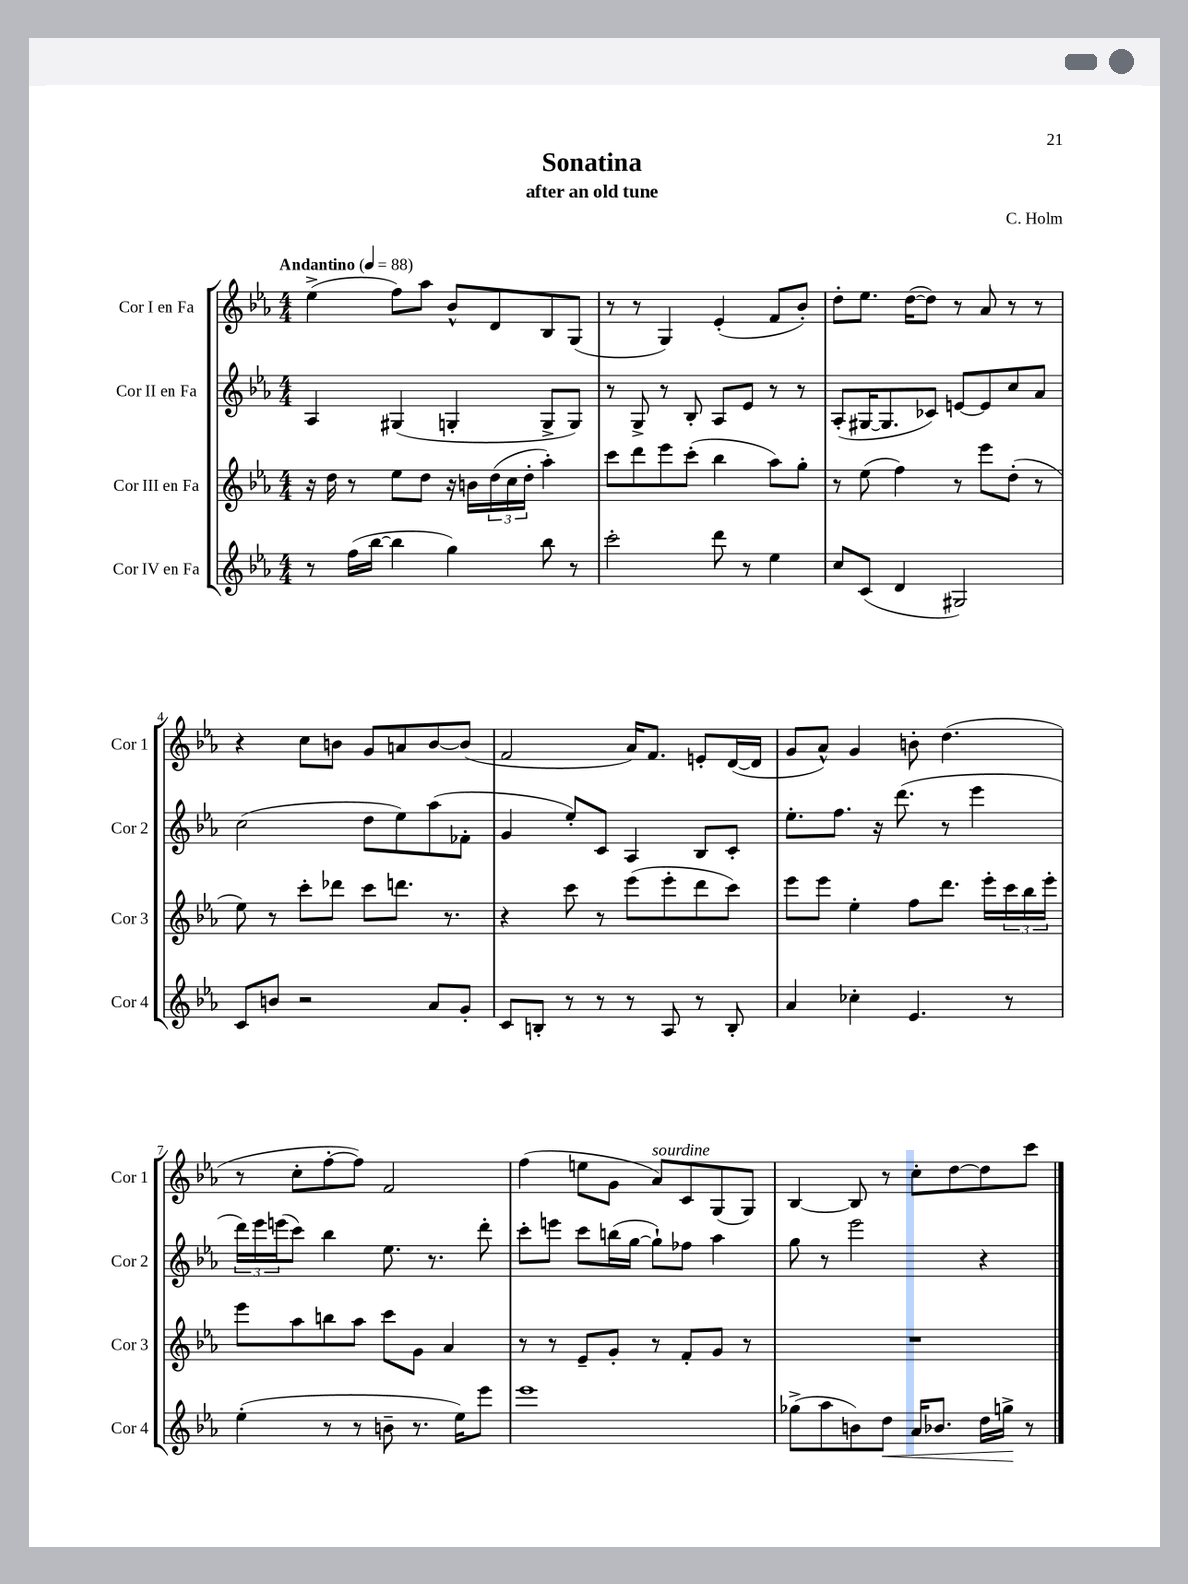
\header { title = "Sonatina" composer = "C. Holm" subtitle = "after an old tune" }
<<
\new StaffGroup <<
\new Staff = "s0" \with { instrumentName = "Cor I en Fa" shortInstrumentName = "Cor 1" } {
    \clef treble \key ees \major \numericTimeSignature \time 4/4 \tempo "Andantino" 4 = 88
    ees''4->( f''8) aes''8 bes'8-^ d'8 bes8 g8( |
    r8 r8 g4) ees'4-.( f'8 bes'8-.) |
    d''8-. ees''8. d''16~( d''8) r8 aes'8 r8 r8 |
    r4 c''8 b'8 g'8 a'8 b'8~ b'8( |
    f'2 aes'16) f'8. e'8-. d'16~( d'16 |
    g'8 aes'8-^) g'4 b'8-. d''4.( |
    r8 c''8-. f''8~-. f''8) f'2 |
    f''4( e''8 g'8 aes'8^\markup { \italic "sourdine" }) c'8 g8( g8) |
    bes4~ bes8 r8 c''8-. d''8~ d''8 c'''8 \bar "|." |
}
\new Staff = "s1" \with { instrumentName = "Cor II en Fa" shortInstrumentName = "Cor 2" } {
    \clef treble \key ees \major \numericTimeSignature \time 4/4
    aes4 gis4( g4-. g8-> g8) |
    r8 g8-> r8 bes8-. aes8 ees'8 r8 r8 |
    aes8-.( gis16~ gis8. ces'8) e'8~ e'8 c''8 aes'8 |
    c''2( d''8 ees''8) aes''8( fes'8-. |
    g'4 ees''8-.) c'8 aes4 bes8 c'8-. |
    ees''8.-. f''8. r16 d'''8.( r8 ees'''4 |
    \tuplet 3/2 { d'''16) ees'''16 e'''16( } c'''8) bes''4 ees''8. r8. d'''8-. |
    c'''8-. e'''8 c'''8 b''16( g''16~ g''8-!) fes''8 aes''4 |
    g''8 r8 ees'''2 r4 \bar "|." |
}
\new Staff = "s2" \with { instrumentName = "Cor III en Fa" shortInstrumentName = "Cor 3" } {
    \clef treble \key ees \major \numericTimeSignature \time 4/4
    r16 d''16 r8 ees''8 d''8 r16 b'16 \tuplet 3/2 { d''16( c''16 d''16-. } aes''4-.) |
    c'''8 d'''8 ees'''8 c'''8-.( bes''4 aes''8) g''8-. |
    r8 ees''8( f''4) r8 ees'''8 d''8-.( r8 |
    ees''8) r8 c'''8-. des'''8 c'''8 d'''8. r8. |
    r4 c'''8 r8 ees'''8( ees'''8-. d'''8 c'''8) |
    ees'''8 ees'''8 ees''4-. f''8 d'''8. ees'''16-. \tuplet 3/2 { c'''16 bes''16 ees'''16-. } |
    ees'''8 aes''8 b''8 aes''8 c'''8 g'8 aes'4 |
    r8 r8 ees'8-- g'8-. r8 f'8-. g'8 r8 |
    R1 \bar "|." |
}
\new Staff = "s3" \with { instrumentName = "Cor IV en Fa" shortInstrumentName = "Cor 4" } {
    \clef treble \key ees \major \numericTimeSignature \time 4/4
    r8 f''16( bes''16~ bes''4 g''4) bes''8 r8 |
    c'''2-. d'''8 r8 ees''4 |
    c''8 c'8( d'4 gis2) |
    c'8 b'8 r2 aes'8 g'8-. |
    c'8 b8-. r8 r8 r8 aes8 r8 b8-. |
    aes'4 ces''4-. ees'4. r8 |
    ees''4-.( r8 r8 b'8-- r8. ees''16) ees'''8 |
    ees'''1 |
    ges''8->( aes''8 b'8) d''8\< aes'16 bes'8. d''16 g''16->\! r8 \bar "|." |
}
>>
>>
